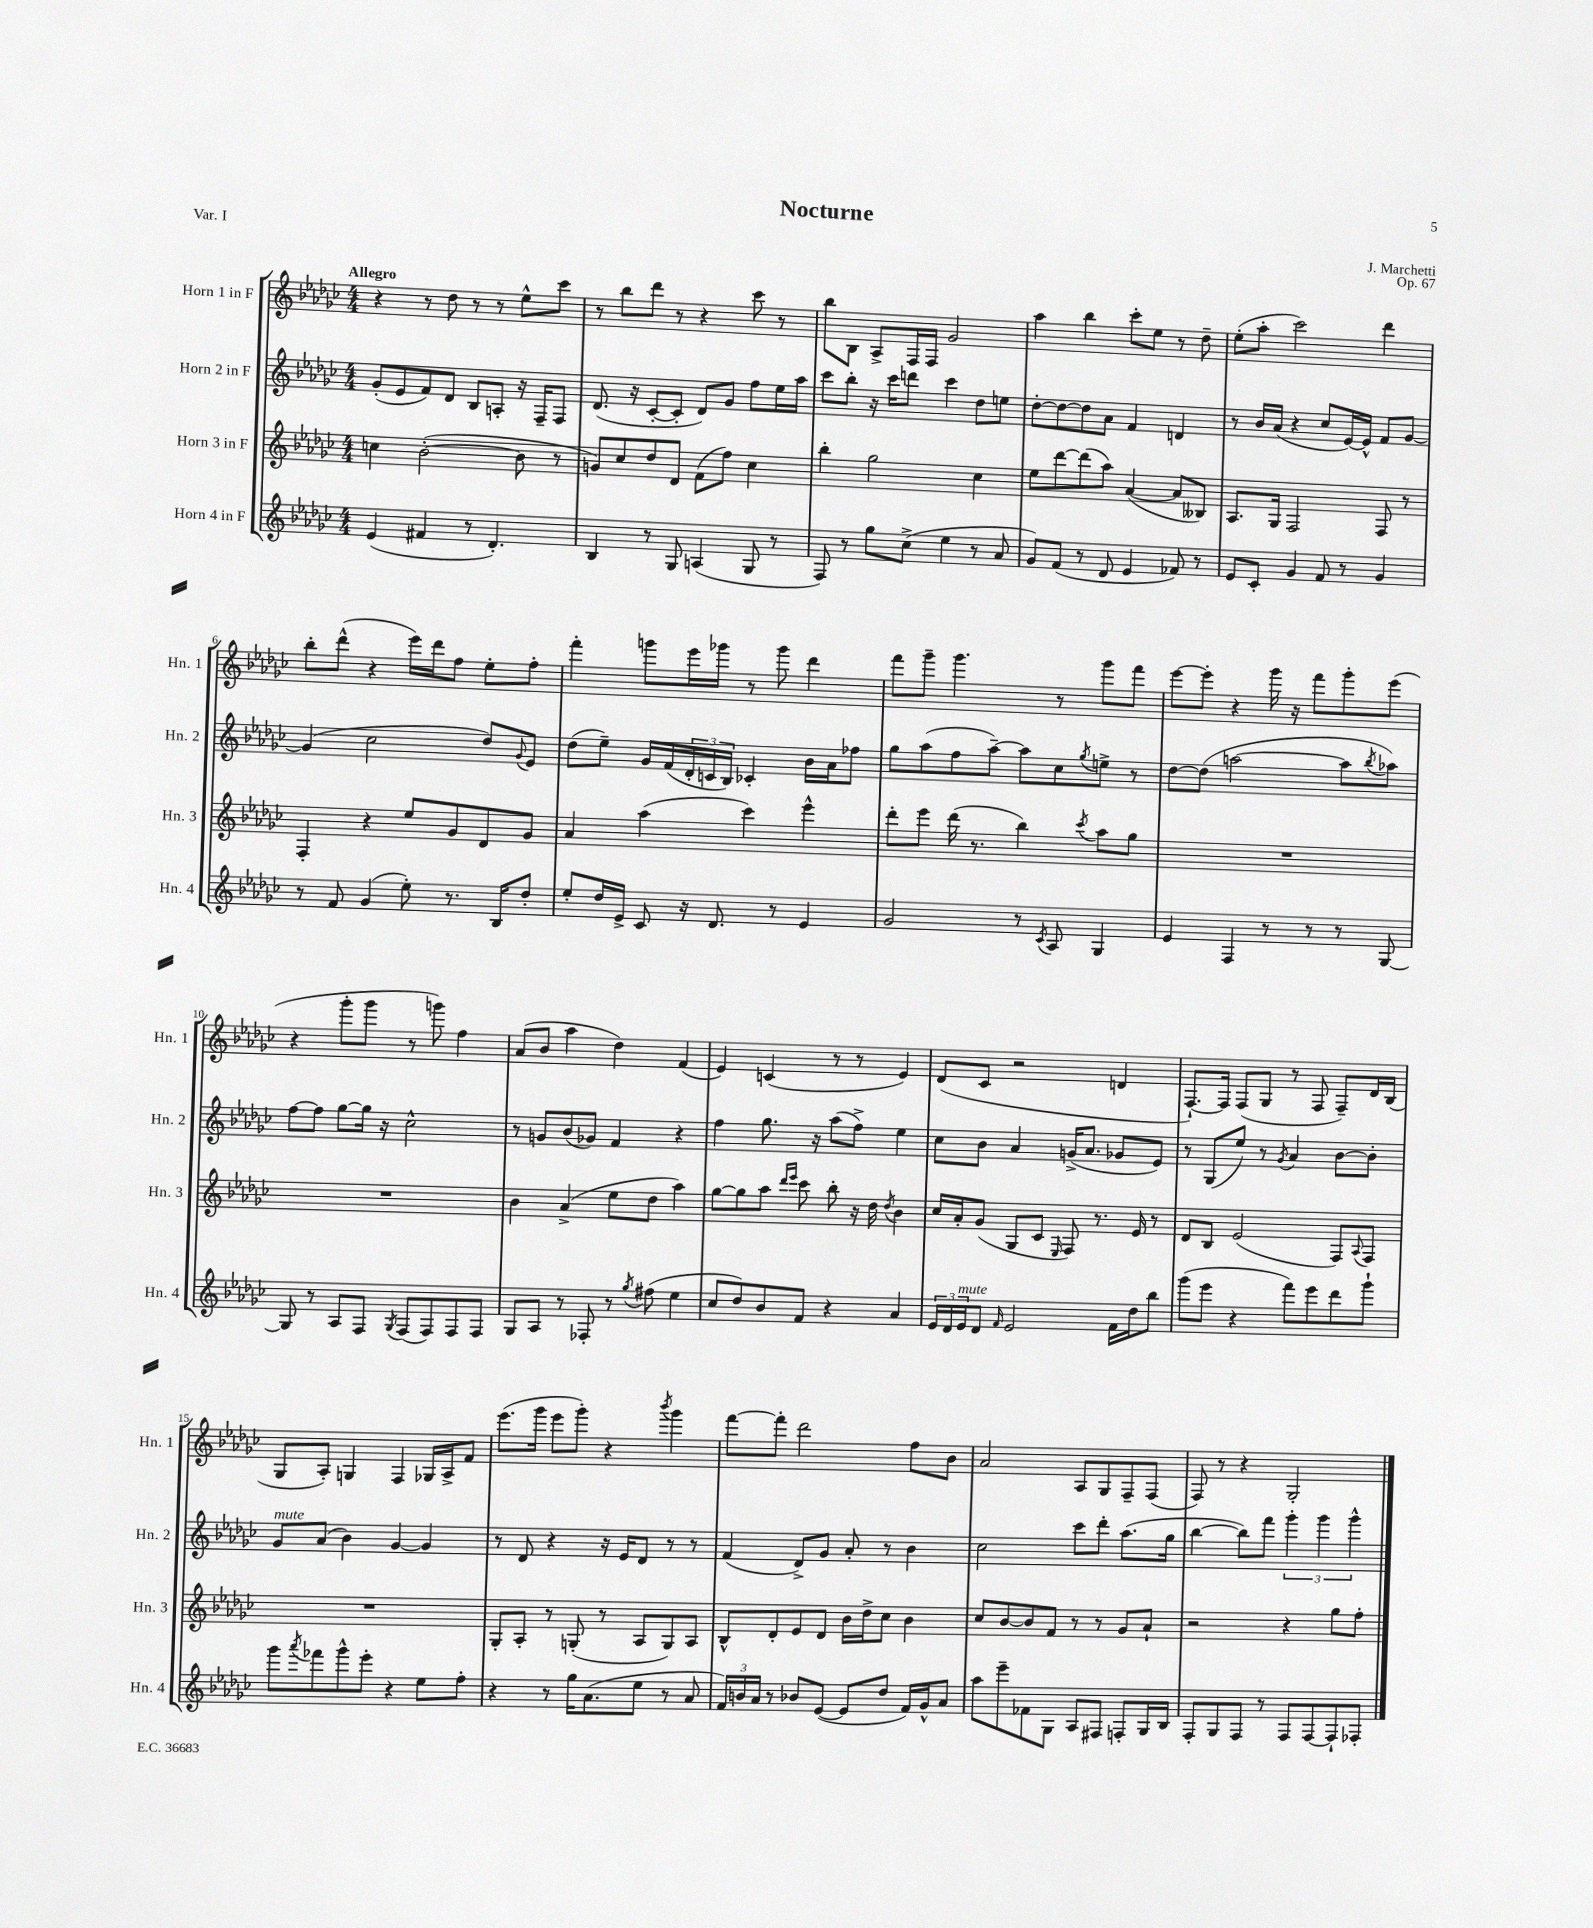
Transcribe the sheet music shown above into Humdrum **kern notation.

**kern	**kern	**kern	**kern
*part4	*part3	*part2	*part1
*staff4	*staff3	*staff2	*staff1
*I"Horn 4 in F	*I"Horn 3 in F	*I"Horn 2 in F	*I"Horn 1 in F
*I'Hn. 4	*I'Hn. 3	*I'Hn. 2	*I'Hn. 1
*clefG2	*clefG2	*clefG2	*clefG2
*k[b-e-a-d-g-c-]	*k[b-e-a-d-g-c-]	*k[b-e-a-d-g-c-]	*k[b-e-a-d-g-c-]
*M4/4	*M4/4	*M4/4	*M4/4
=1	=1	=1	=1
!	!	!	!LO:TX:a:B:t=Allegro
(4e-/	4ccn\	(8g-'/L	4r
.	.	8e-/	.
4f#X/	([2b-'\	8f/)	8r
.	.	8d-/J	8dd-\
8r	.	8B-/L	8r
4.d-'/)	.	8An'/J	8r
.	8b-\]	16r	8ee-^^\L
.	.	16F~/KL	.
.	8r	8F/J	8ccc-\J
=2	=2	=2	=2
4B-/	8gn/L)	(8.d-/	8r
.	8cc-/	.	8bb-\L
.	.	16r	.
8r	8dd-/	[8c-'/L	8ddd-\J
8G-/	8d-/J	8c-'/J]	8r
(4An/	(8f\L	8d-/L)	4r
.	8ff\J)	8g-/J	.
8G-/	4cc-\	8ff\L	8ccc-\
8r	.	16ee-\L	8r
.	.	16aa-\JJ	.
=3	=3	=3	=3
8F/)	4bb-'\	8ccc-\L	8bb-\L
8r	.	8bb-'\J	8B-\J
8gg-\L	2gg-\	16r	8A-^/L
.	.	16ccc-\KL	.
(8cc-^\J	.	8dddn\J	16F/L
.	.	.	16F/JJ
4ee-\	.	4ccc-\	2g-/
8r	4cc-\	8dd-\L	.
8a-/	.	8een\J	.
=4	=4	=4	=4
8g-/L)	8ee-\L	[8dd-'\L	4aa-\
(8f/J	[8ddd-\	8dd-\_	.
8r	(8ddd-\]	8dd-\]	4bb-\
8d-/	8aa-\J)	8a-\J	.
4e-/	([4a-/	4f/	8ccc-'\L
.	.	.	8ee-\J
8f-X/)	8a-/L]	4dn/	8r
8r	8B--X/J)	.	8dd-~\
=5	=5	=5	=5
8e-/L	8.A-/L	8r	(8ee-'\L
8c-'/J	.	16b-/LL	8aa-'\J
.	16G-/Jk	(16a-/JJ	.
4g-/	2F/	4r	2ccc-\)
8f/	.	8cc-/L	.
8r	.	[16e-/L)	.
.	.	16e-^^/JJ]	.
4g-/	8F/	8f/L	4ddd-\
.	8r	[8g-/J	.
!!LO:LB:g=z
=6	=6	=6	=6
8r	4F'/	(4g-/]	8bb-'\L
8f/	.	.	(8ddd-^^\J
(4g-/	4r	2cc-\	4r
8ee-'\)	8ee-/L	.	16eee-\LL)
.	.	.	16ddd-\J
8.r	8g-/	.	8ff\J
.	8d-/	8dd-/L)	8ee-'\L
16B-/KL	.	.	.
.	.	8qqg-/	.
8dd-'/J	8g-/J	8e-/J	8ff'\J
=7	=7	=7	=7
8ee-'/L	4a-/	(8dd-\L	4fff'\
16dd-/L	.	8ee-~\J)	.
16e-^/JJ	.	.	.
8c-/	(4aa-\	16g-/LL	8gggn\L
.	.	(16f/	.
16r	.	24d-'/	16eee-\L
.	.	24cn/	.
8.d-/	.	.	16ggg-X\JJ
.	.	24B-/JJ)	.
.	4ccc-\)	4c-X'/	8r
8r	.	.	8ggg-\
4e-/	4eee-^^\	16b-\LL	4ddd-\
.	.	16a-\J	.
.	.	8ff-X\J	.
=8	=8	=8	=8
2g-/	8ddd-'\L	8gg-\L	8fff\L
.	8eee-\J	(8aa-\	8ggg-~\J
.	(16ddd-\	8ff\	4.ggg-\
.	8.r	.	.
.	.	[8aa-~\J)	.
8r	4bb-\)	8aa-\L]	.
8qc-/	.	.	.
8A-/	.	8cc-\	8r
.	8qccc-/	8qgg-/	.
4G-/	8aa-\L	8een^\J	8ggg-\L
.	8gg-\J	8r	8fff\J
=9	=9	=9	=9
4e-/	1r	[8dd-\L	[8eee-\L
.	.	(8dd-\J]	8eee-'\J]
4F/	.	[2aan\	4r
8r	.	.	16ggg-\
.	.	.	16r
8r	.	.	8fff\L
8r	.	8aa\L]	8ggg-'\
.	.	8qbb-/	.
[8G-/	.	8aa-X\J)	(8eee-\J
!!LO:LB:g=z
=10	=10	=10	=10
8G-/]	1r	[8ff\L	4r
8r	.	8ff\J]	.
8A-/L	.	[8gg-\L	8ggg-'\L
8F/J	.	16gg-\Jk]	8ggg-\J
.	.	16r	.
8qG-/	.	.	.
(8F/L	.	2cc-^^\	8r
8F/)	.	.	8gggn\)
8F/	.	.	4ff\
8F/J	.	.	.
=11	=11	=11	=11
8G-/L	4b-\	8r	(8a-/L
8A-/J	.	8gn/L	8b-/J
8r	(4a-^/	(8b-/	4aa-\
8F-X'/	.	8g-X/J)	.
8r	8ee-\L	4f/	4dd-\)
8qgg-/	.	.	.
(8ff#X\	8dd-\J	.	.
4ee-\	4aa-\)	4r	(4f/
=12	=12	=12	=12
8cc-/L	[8gg-\L	4ff\	4e-/)
8dd-/)	8gg-\]	.	.
8b-/	8aa-\J	8.gg-\	(4cn/
.	16qqddd-/LL	.	.
.	16qqeee-/JJ	.	.
8f/J	8ccc-\	.	.
.	.	16r	.
4r	8bb-'\	(8aa-\L	8r
.	16r	8ff^\J)	8r
.	16dd-\	.	.
.	8qdd-/	.	.
4a-/	4b-\	4ee-\	4e-/)
=13	=13	=13	=13
24e-/LL	16cc-/LL	8cc-\L	(8d-/L
24d-/	.	.	.
.	16a-'/J	.	.
!LO:TX:a:i:t=mute	!	!	!
24e-/J	.	.	.
8d-/J	(8g-/J	8b-\J	8c-/J
16qqf/	.	.	.
2e-/	8G-/L	4a-/	2r
.	8c-/J	.	.
.	16qqE-/	.	.
.	8F/)	(16gn^/KL	.
.	.	8.a-/J	.
.	8.r	.	.
16f\LL	.	8g-X/L	4dn/
16dd-\J	16e-/	.	.
8bb-\J	8r	8e-/J)	.
=14	=14	=14	=14
(8ggg-\L	8d-/L	8r	[8.F`/L)
8eee-\J	8B-/J	(8G-/L	.
.	.	.	16F/Jk]
4r	(2e-/	8ee-/J)	(8F/L
.	.	8r	8G-/J
.	.	8qg-/	.
8fff\L)	.	4a-/	8r
8eee-\	.	.	8F/
8ddd-\	8F/L)	[8b-\L	8F~/L)
.	8qqA-/	.	.
8ggg-`\J	8F/J	8b-'\J]	16d-/L
.	.	.	(16B-/JJ
!!LO:LB:g=z
=15	=15	=15	=15
!	!	!LO:TX:a:i:t=mute	!
8ggg-\L	1r	8g-/L	8G-/L
8qaaa-/	.	.	.
8fff-X\	.	(8a-/J	8A-'/J)
8ggg-^^\	.	4b-\)	4Gn/
8eee-'\J	.	.	.
4r	.	[4g-/	4F/
8ee-\L	.	4g-/]	16G-X/LL
.	.	.	16A-^/J
8ff'\J	.	.	8f/J
=16	=16	=16	=16
4r	8G-'/L	8r	(8.eee-\L
.	8A-'/J	8d-/	.
.	.	.	16ggg-\Jk
8r	8r	4r	8eee-\L
16gg-\KL	(8Gn'/	.	8ggg-'\J)
(8.a-\	.	.	.
.	8r	16r	4r
.	.	16e-/KL	.
8ee-\J	8A-/L	8d-/J	.
.	.	.	8qbbb-/
8r	8G/)	8r	4ggg-\
8a-/	8A-/J	8r	.
=17	=17	=17	=17
24f/LL)	8B-^^/L	(4f/	[8fff\L
24bn/	.	.	.
24a-/JJ	.	.	.
8r	8d-'/	.	8fff'\J]
8b-X/L	8e-/	8d-^/L)	2ddd-\
([8e-/J	8d-/J	8g-/J	.
8e-/L]	16b-\LL	8a-'/	.
.	16dd-^\J	.	.
8dd-/J	8cc-\J	8r	.
16f/LL)	4b-\	4b-\	8ff\L
16g-^^/J	.	.	.
8a-/J	.	.	8b-\J
=18	=18	=18	=18
8aa-\L	8cc-/L	2cc-\	2a-/
8eee-~\	[8b-/	.	.
8f-X\	8b-/]	.	.
8G-\J	8f/J	.	.
8A-/L	8r	8ccc-\L	8A-/L
8F#X/J	8r	8ddd-'\J	8G-/
8Fn'/L	8g-/L	(8.aa-\L	8F~/
16G-/L	8a-`/J	.	(8F/J
16B-/JJ	.	16gg-\Jk	.
=19	=19	=19	=19
8F'/L	2r	[4bb-\	8F/)
8G-/	.	.	8r
8F/J	.	8bb-\L])	4r
8r	.	8fff\J	.
8F/L	4r	6ggg-'\	2G-'/
[8F/	.	.	.
.	.	6ggg-\	.
8F`/]	8gg-\L	.	.
.	.	6ggg-^^\	.
8F-X'/J	8ff'\J	.	.
==	==	==	==
*-	*-	*-	*-
